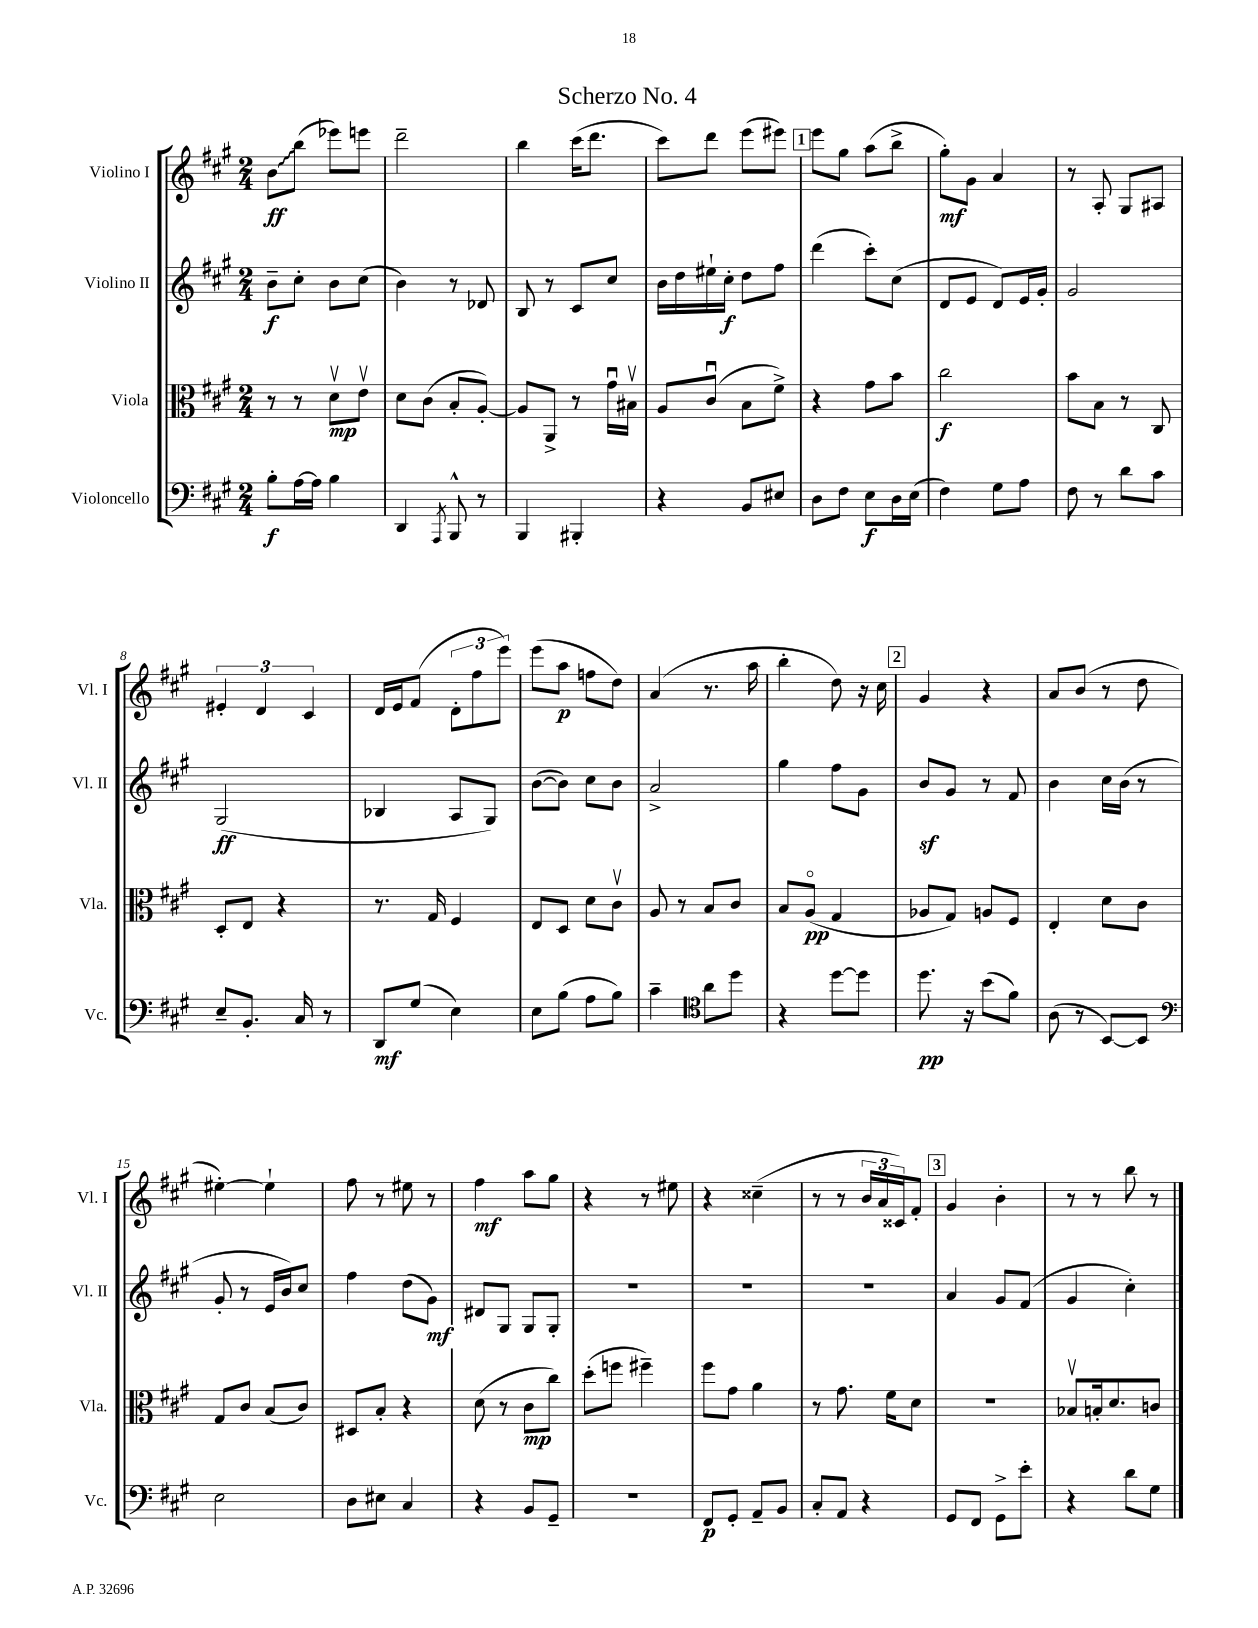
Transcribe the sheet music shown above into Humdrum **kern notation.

**kern	**kern	**kern	**kern
*staff4	*staff3	*staff2	*staff1
*clefF4	*clefC3	*clefG2	*clefG2
*k[f#c#g#]	*k[f#c#g#]	*k[f#c#g#]	*k[f#c#g#]
*M2/4	*M2/4	*M2/4	*M2/4
8B'\L	8r	8b~\L	8b\L
[16A\L	8r	8cc#'\J	(8bb\J
16A\]JJ	.	.	.
4B\	8dv\L	8b\L	8eee-\L)
.	8ev\J	(8cc#\J	8eee\J
=	=	=	=
4DD/	8d\L	4b\)	2ddd~\
.	(8c#\J	.	.
8qAAA/	.	.	.
8BBB^^/	8B'/L	8r	.
8r	[8A'/J)	8d-/	.
=	=	=	=
4BBB/	8A/]L	8B/	4bb\
.	8AA^/J	8r	.
4BBB#'/	8r	8c#/L	(16ccc#\LK
.	.	.	8.ddd\J
.	16g#u\LL	8cc#/J	.
.	16B#v\JJ	.	.
=	=	=	=
4r	8A/L	16b\LL	8ccc#\L)
.	.	16dd\	.
.	(8c#u/J	16ee#`\	8ddd\J
.	.	16cc#'\JJ	.
8BB/L	8B\L	8dd\L	(8eee\L
8E#/J	8f#^\J)	8ff#\J	8eee#\J)
=	=	=	=
8D\L	4r	(4ddd\	8eee\L
8F#\J	.	.	8gg#\J
8E\L	8g#\L	8ccc#'\L)	(8aa\L
16D\L	8b\J	(8cc#\J	8bb^\J
(16E\JJ	.	.	.
=	=	=	=
4F#\)	2cc#\	8d/L	8gg#'\L)
.	.	8e/J	8g#\J
8G#\L	.	8d/L)	4a/
8A\J	.	16e/L	.
.	.	16g#'/JJ	.
=	=	=	=
8F#\	8b\L	2g#/	8r
8r	8B\J	.	8A'/
8d\L	8r	.	8G#/L
8c#\J	8C#/	.	8A#/J
=	=	=	=
8E~/L	8D'/L	(2G#/	6e#'/
8.BB'/J	8E/J	.	.
.	.	.	6d/
.	4r	.	.
16C#/	.	.	.
.	.	.	6c#/
8r	.	.	.
=	=	=	=
8DD/L	8.r	4B-/	16d/LL
.	.	.	16e/J
(8G#/J	.	.	(8f#/J
.	16G#/	.	.
4E\)	4F#/	8A/L	12d'\L
.	.	.	12ff#\
.	.	8G#/J)	.
.	.	.	12eee\J)
=	=	=	=
8E\L	8E/L	([8b\L	(8eee\L
(8B\J	8D/J	8b\]J)	8aa\J
8A\L	8d\L	8cc#\L	8ff\L
8B\J)	8c#v\J	8b\J	8dd\J)
=	=	=	=
4c#~\	8A/	2a^/	(4a/
.	8r	.	.
*clefC4	*	*	*
8a\L	8B/L	.	8.r
8dd\J	8c#/J	.	.
.	.	.	16aa\
=	=	=	=
4r	8B/L	4gg#\	4bb'\
.	(8Ao/J	.	.
[8dd\L	4G#/	8ff#\L	8dd\)
8dd\]J	.	8g#\J	16r
.	.	.	16cc#\
=	=	=	=
8.dd\	8A-/L	8b/L	4g#/
.	8G#/J)	8g#/J	.
16r	.	.	.
(8b\L	8A/L	8r	4r
8f#\J)	8F#/J	8f#/	.
=	=	=	=
(8A\	4E'/	4b\	8a/L
8r	.	.	(8b/J
[8BB/L)	8d\L	16cc#\LL	8r
.	.	(16b\JJ	.
8BB/]J	8c#\J	8r	8dd\
=	=	=	=
*clefF4	*	*	*
2E\	8G#/L	8g#'/	[4ee#'\)
.	8c#/J	8r	.
.	(8B/L	16e/LL	4ee#`\]
.	.	16b/J)	.
.	8c#/J)	8cc#/J	.
=	=	=	=
8D\L	8D#/L	4ff#\	8ff#\
8E#\J	8B'/J	.	8r
4C#/	4r	(8dd\L	8ee#\
.	.	8g#\J)	8r
=	=	=	=
4r	(8d\	8d#/L	4ff#\
.	8r	8G#/J	.
8BB/L	8c#\L	8G#/L	8aa\L
8GG#~/J	8cc#\J)	8G#'/J	8gg#\J
=	=	=	=
2r	(8dd'\L	2r	4r
.	8ff\J	.	.
.	4ff#~\)	.	8r
.	.	.	8ee#\
=	=	=	=
8FF#/L	8ff#\L	2r	4r
8GG#'/J	8g#\J	.	.
8AA~/L	4a\	.	(4cc##~\
8BB/J	.	.	.
=	=	=	=
8C#'/L	8r	2r	8r
8AA/J	8.g#\	.	8r
4r	.	.	24b/LL
.	.	.	24a/
.	16f#\LK	.	.
.	.	.	24c##/J)
.	8d\J	.	8f#'/J
=	=	=	=
8GG#/L	2r	4a/	4g#/
8FF#/J	.	.	.
8GG#^\L	.	8g#/L	4b'\
8e'\J	.	(8f#/J	.
=	=	=	=
4r	8B-v/L	4g#/	8r
.	16B'/k	.	8r
.	8.d/	.	.
8d\L	.	4cc#'\)	8bb\
8G#\J	8c/J	.	8r
==	==	==	==
*-	*-	*-	*-
